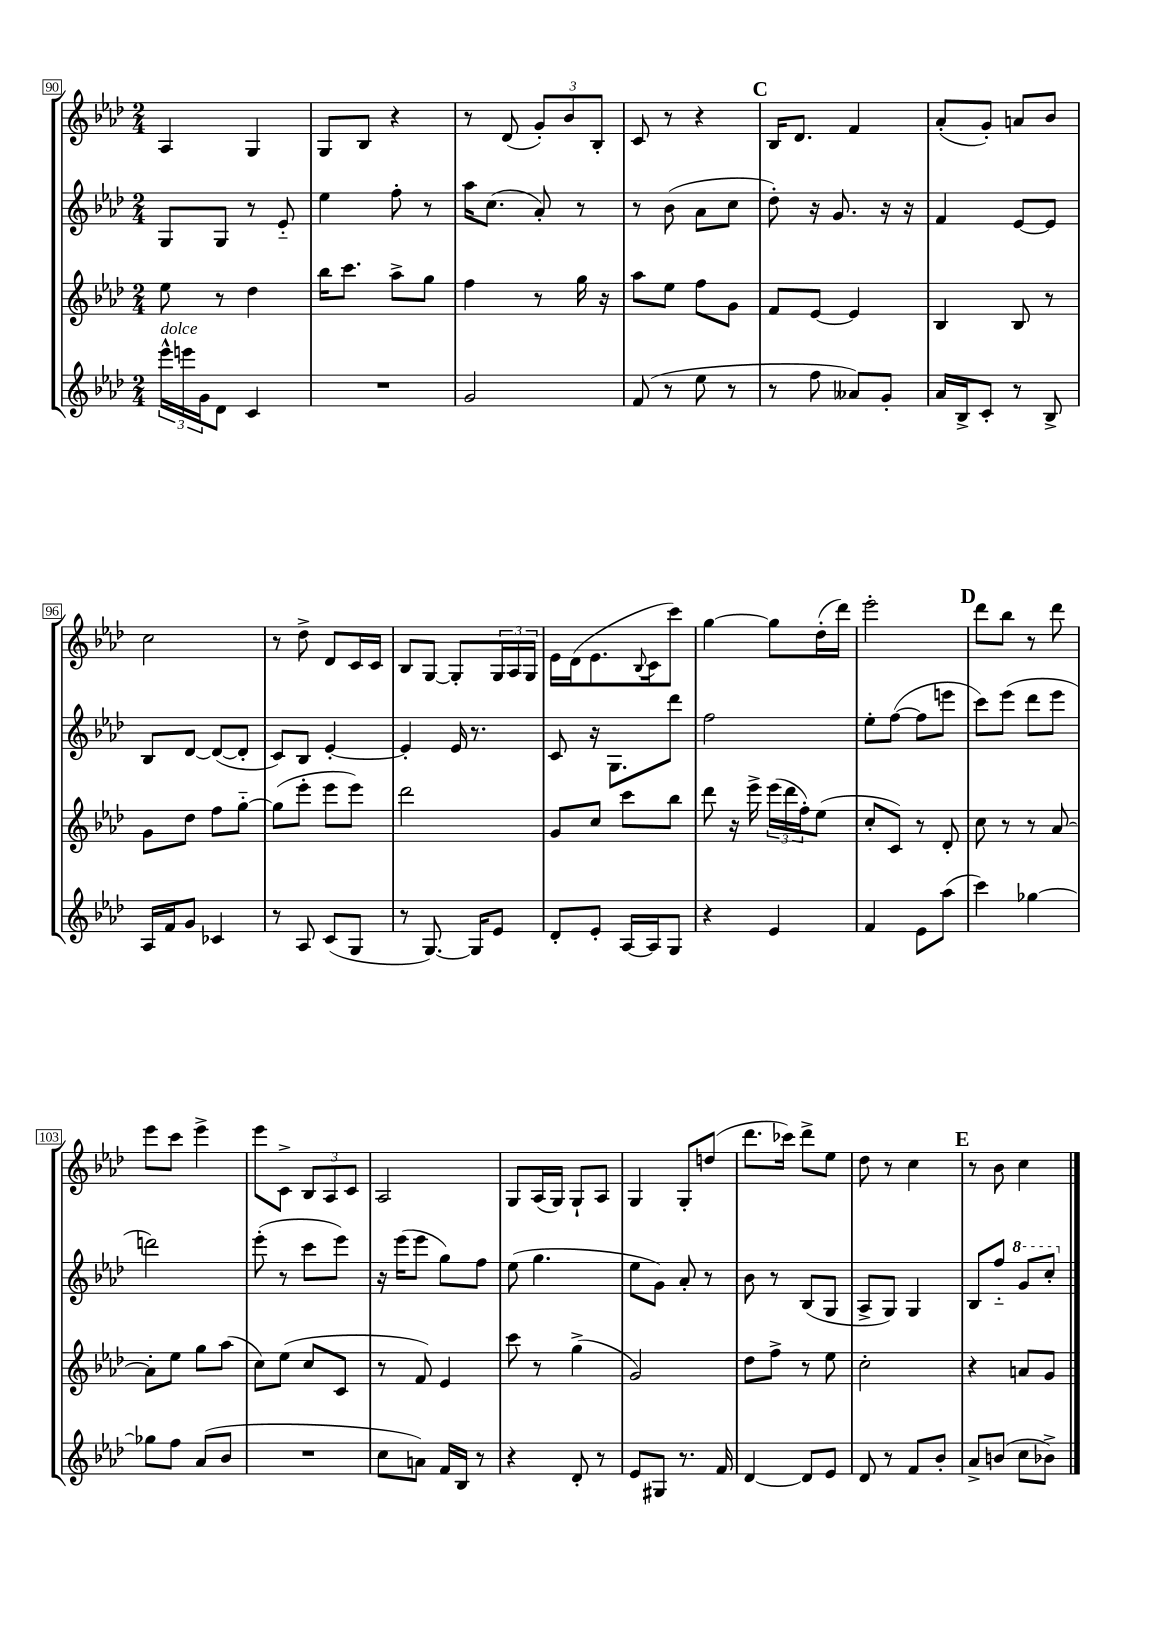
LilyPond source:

<<
\new StaffGroup <<
\new Staff = "s0" {
    \clef treble \key aes \major \numericTimeSignature \time 2/4
    aes4 g4 |
    g8 bes8 r4 |
    r8 des'8( \tuplet 3/2 { g'8-.) bes'8 bes8-. } |
    c'8 r8 r4 |
    \mark \markup { \bold "C" } bes16 des'8. f'4 |
    aes'8-.( g'8-.) a'8 bes'8 |
    c''2 |
    r8 des''8-> des'8 c'16 c'16 |
    bes8 g8~ g8-. \tuplet 3/2 { g16 aes16 g16 } |
    ees'16 des'16( ees'8. \appoggiatura { bes8 } c'16 c'''8) |
    g''4~ g''8 des''16-.( des'''16) |
    ees'''2-. |
    \mark \markup { \bold "D" } des'''8 bes''8 r8 des'''8 |
    ees'''8 c'''8 ees'''4-> |
    ees'''8 c'8-> \tuplet 3/2 { bes8 aes8 c'8 } |
    aes2 |
    g8 aes16( g16) g8-! aes8 |
    g4 g8-. d''8( |
    des'''8. ces'''16) des'''8-> ees''8 |
    des''8 r8 c''4 |
    \mark \markup { \bold "E" } r8 bes'8 c''4 \bar "|." |
}
\new Staff = "s1" {
    \clef treble \key aes \major \numericTimeSignature \time 2/4
    g8 g8 r8 ees'8-_ |
    ees''4 f''8-. r8 |
    aes''16 c''8.( aes'8-.) r8 |
    r8 bes'8( aes'8 c''8 |
    \mark \markup { \bold "C" } des''8-.) r16 g'8. r16 r16 |
    f'4 ees'8~ ees'8 |
    bes8 des'8~ des'8~( des'8-. |
    c'8) bes8 ees'4~-. |
    ees'4-. ees'16 r8. |
    c'8 r16 g8. des'''8 |
    f''2 |
    ees''8-. f''8~( f''8 e'''8 |
    \mark \markup { \bold "D" } c'''8) ees'''8( des'''8 ees'''8 |
    d'''2) |
    ees'''8-.( r8 c'''8 ees'''8) |
    r16 ees'''16( ees'''8 g''8) f''8 |
    ees''8( g''4. |
    ees''8 g'8) aes'8-. r8 |
    bes'8 r8 bes8( g8 |
    aes8-> g8) g4 |
    \mark \markup { \bold "E" } bes8 f''8-_ \ottava #1 g''8 c'''8-. \ottava #0 \bar "|." |
}
\new Staff = "s2" {
    \clef treble \key aes \major \numericTimeSignature \time 2/4
    ees''8 r8 des''4 |
    bes''16 c'''8. aes''8-> g''8 |
    f''4 r8 g''16 r16 |
    aes''8 ees''8 f''8 g'8 |
    \mark \markup { \bold "C" } f'8 ees'8~ ees'4 |
    bes4 bes8 r8 |
    g'8 des''8 f''8 g''8~-_ |
    g''8( ees'''8-. ees'''8 ees'''8) |
    des'''2 |
    g'8 c''8 c'''8 bes''8 |
    des'''8 r16 ees'''16-> \tuplet 3/2 { ees'''16( des'''16 f''16-.) } ees''8( |
    c''8-. c'8) r8 des'8-. |
    \mark \markup { \bold "D" } c''8 r8 r8 aes'8~ |
    aes'8-. ees''8 g''8 aes''8( |
    c''8) ees''8( c''8 c'8 |
    r8 f'8) ees'4 |
    c'''8 r8 g''4->( |
    g'2) |
    des''8 f''8-> r8 ees''8 |
    c''2-. |
    \mark \markup { \bold "E" } r4 a'8 g'8 \bar "|." |
}
\new Staff = "s3" {
    \clef treble \key aes \major \numericTimeSignature \time 2/4
    \tuplet 3/2 { ees'''16-^^\markup { \italic "dolce" } e'''16 g'16 } des'8 c'4 |
    R2 |
    g'2 |
    f'8( r8 ees''8 r8 |
    \mark \markup { \bold "C" } r8 f''8 aeses'8) g'8-. |
    aes'16 bes16-> c'8-. r8 bes8-> |
    aes16 f'16 g'8 ces'4 |
    r8 aes8 c'8( g8 |
    r8 g8.~) g16 ees'8 |
    des'8-. ees'8-. aes16~ aes16 g8 |
    r4 ees'4 |
    f'4 ees'8 aes''8( |
    \mark \markup { \bold "D" } c'''4) ges''4~ |
    ges''8 f''8 aes'8( bes'8 |
    R2 |
    c''8 a'8) f'16 bes16 r8 |
    r4 des'8-. r8 |
    ees'8 gis8 r8. f'16 |
    des'4~ des'8 ees'8 |
    des'8 r8 f'8 bes'8-. |
    \mark \markup { \bold "E" } aes'8-> b'8( c''8 bes'8->) \bar "|." |
}
>>
>>
\layout { \context { \Score currentBarNumber = #90 \override BarNumber.stencil = #(make-stencil-boxer 0.1 0.3 ly:text-interface::print) } }
